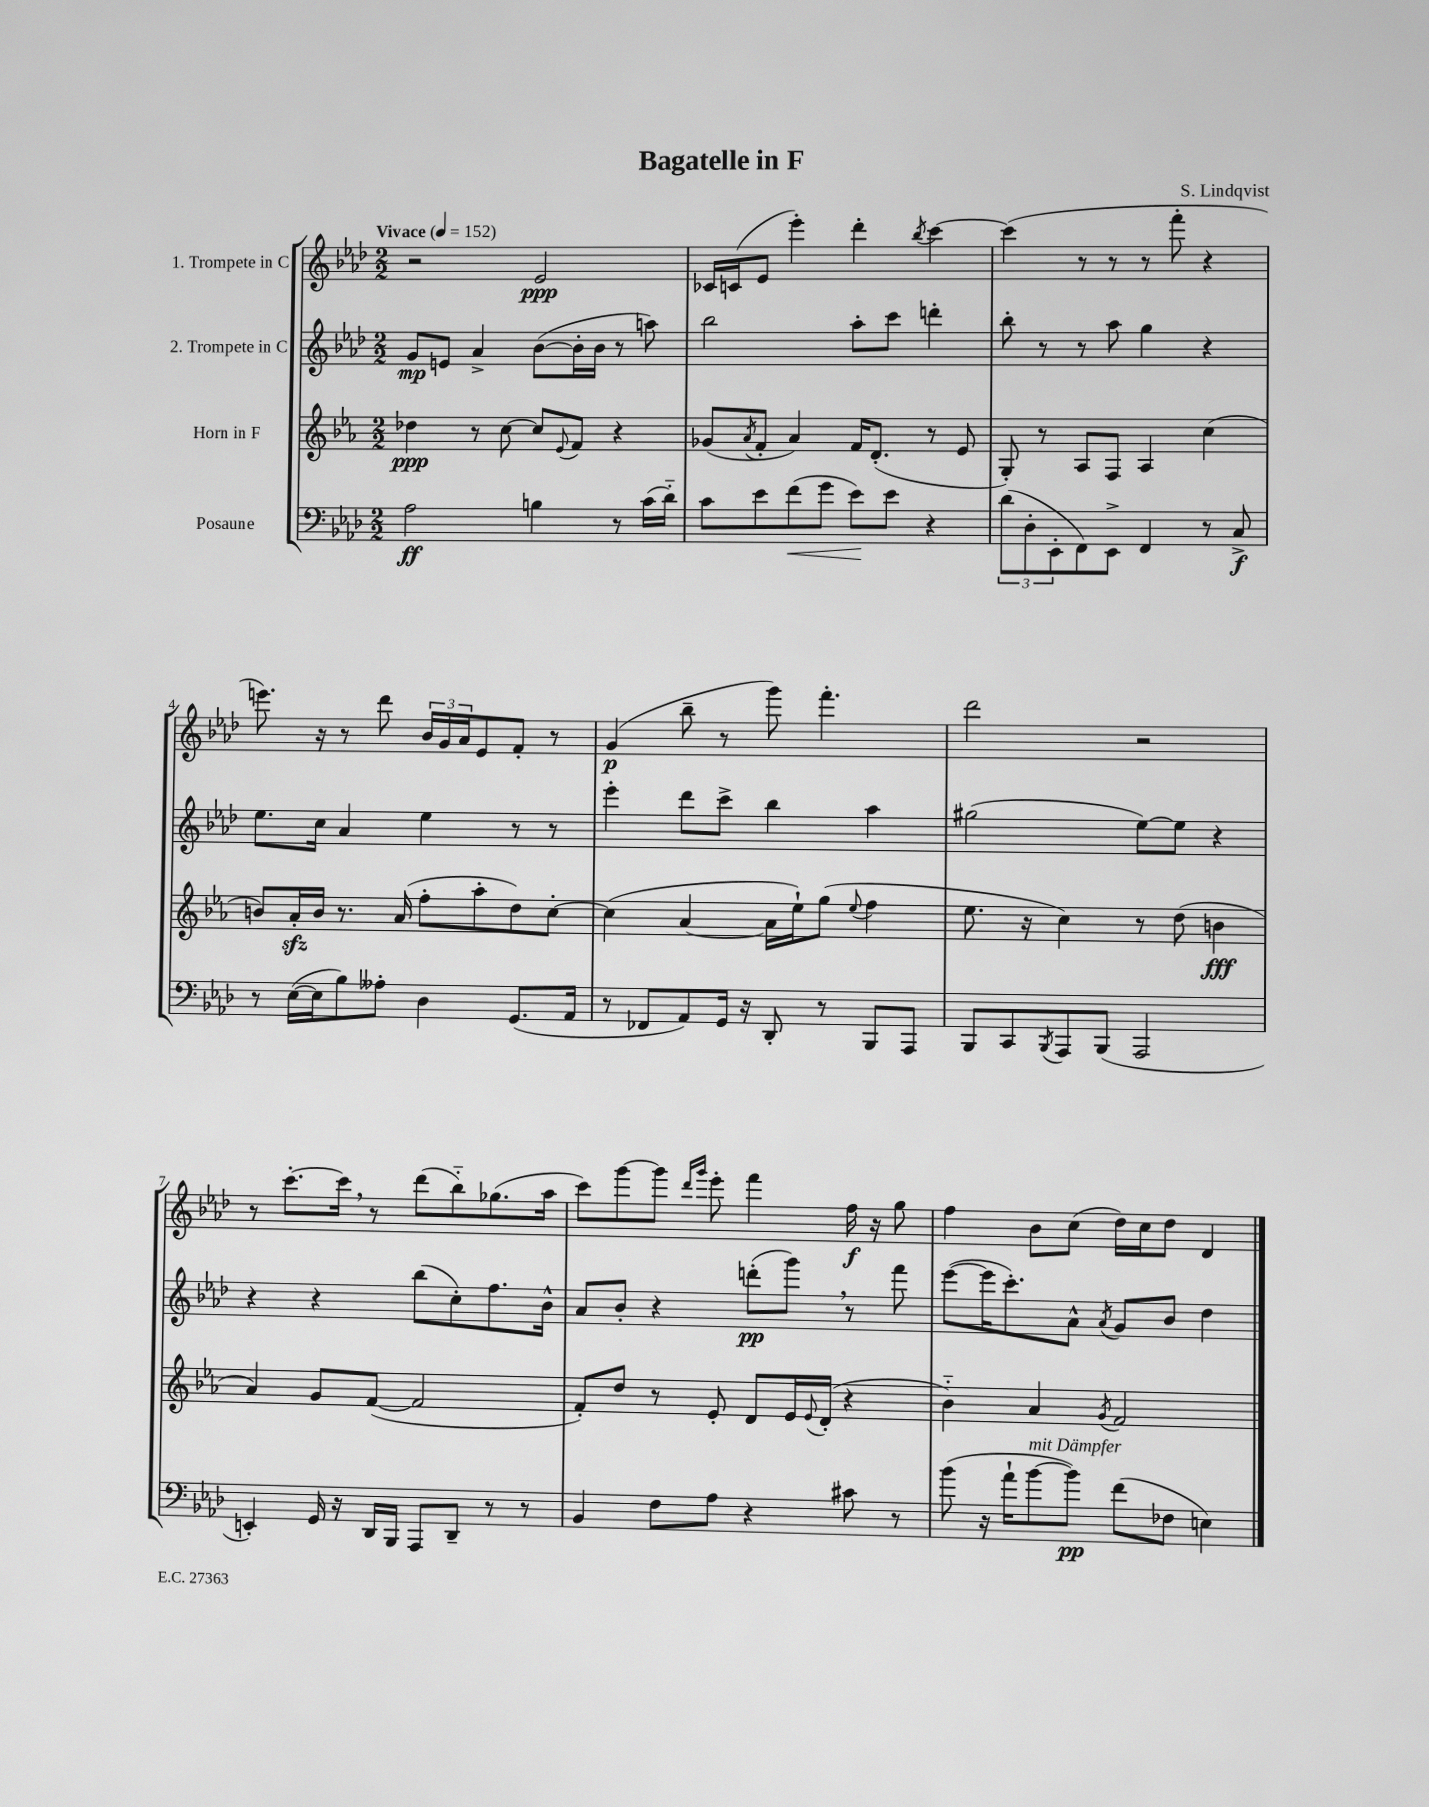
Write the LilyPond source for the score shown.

\header { title = "Bagatelle in F" composer = "S. Lindqvist" }
<<
\new StaffGroup <<
\new Staff = "s0" \with { instrumentName = "1. Trompete in C" } {
    \clef treble \key aes \major \numericTimeSignature \time 2/2 \tempo "Vivace" 4 = 152
    r2 ees'2\ppp |
    ces'16 c'16( ees'8 ees'''4-.) des'''4-. \acciaccatura { bes''8 } c'''4~ |
    c'''4( r8 r8 r8 f'''8-. r4 |
    e'''8.) r16 r8 des'''8 \tuplet 3/2 { bes'16 g'16 aes'16 } ees'8 f'8-. r8 |
    g'4\p( bes''8-- r8 g'''8) f'''4.-. |
    des'''2 r2 |
    r8 c'''8.~-. c'''16 \breathe r8 des'''8( bes''8-_) ges''8.( aes''16 |
    c'''8) g'''8~ g'''8 \grace { des'''16 g'''16 } ees'''8-. f'''4 f''16\f r16 g''8 |
    f''4 bes'8 c''8( des''16) c''16 des''8 des'4 \bar "|." |
}
\new Staff = "s1" \with { instrumentName = "2. Trompete in C" } {
    \clef treble \key aes \major \numericTimeSignature \time 2/2
    g'8\mp e'8 aes'4-> bes'8~( bes'16-. bes'16 r8 a''8) |
    bes''2 aes''8-. c'''8 d'''4-. |
    bes''8-. r8 r8 aes''8 g''4 r4 |
    ees''8. c''16 aes'4 ees''4 r8 r8 |
    ees'''4-. des'''8 c'''8-> bes''4 aes''4 |
    gis''2( ees''8~) ees''8 r4 |
    r4 r4 bes''8( c''8-.) f''8. bes'16-^ |
    aes'8 bes'8-. r4 d'''8-.\pp( g'''8) \breathe r8 f'''8 |
    ees'''8~( ees'''16 c'''8.-.) aes'8-^ \acciaccatura { aes'8 } g'8 bes'8 des''4 \bar "|." |
}
\new Staff = "s2" \with { instrumentName = "Horn in F" } {
    \clef treble \key ees \major \numericTimeSignature \time 2/2
    des''4\ppp r8 c''8~ c''8 \appoggiatura { ees'8 } f'8 r4 |
    ges'8( \acciaccatura { aes'8 } f'8-. aes'4) f'16 d'8.-.( r8 ees'8 |
    g8-.) r8 aes8 f8 aes4 c''4( |
    b'8) aes'16-.\sfz b'16 r8. aes'16( f''8-. aes''8-. d''8) c''8~-. |
    c''4( aes'4~ aes'16 ees''16-!) g''8( \appoggiatura { ees''8 } f''4 |
    ees''8. r16 c''4) r8 d''8( b'4\fff |
    aes'4) g'8 f'8~( f'2 |
    f'8-.) d''8 r8 ees'8-. d'8 ees'16 \appoggiatura { ees'8 } d'16-.( r4 |
    bes'4-_) aes'4 \acciaccatura { g'8 } f'2 \bar "|." |
}
\new Staff = "s3" \with { instrumentName = "Posaune" } {
    \clef bass \key aes \major \numericTimeSignature \time 2/2
    aes2\ff b4 r8 c'16( des'16-_) |
    c'8 ees'8 f'8\<( g'8 ees'8\!) ees'8 r4 |
    \tuplet 3/2 { des'8( des8-. ees,8-. } f,8) ees,8-> f,4 r8 c8->\f |
    r8 ees16~( ees16 bes8) aeses8-. des4 g,8.( aes,16 |
    r8 fes,8 aes,8) g,16 r16 des,8-. r8 bes,,8 aes,,8 |
    bes,,8 c,8 \acciaccatura { bes,,8 } aes,,8 bes,,8( aes,,2 |
    e,4-.) g,16 r16 des,16 bes,,16 aes,,8 des,8-- r8 r8 |
    bes,4 f8 aes8 r4 cis'8 r8 |
    bes'8( r16 aes'16-! bes'8~^\markup { \italic "mit Dämpfer" } bes'8\pp) f'8( fes8 e4) \bar "|." |
}
>>
>>
